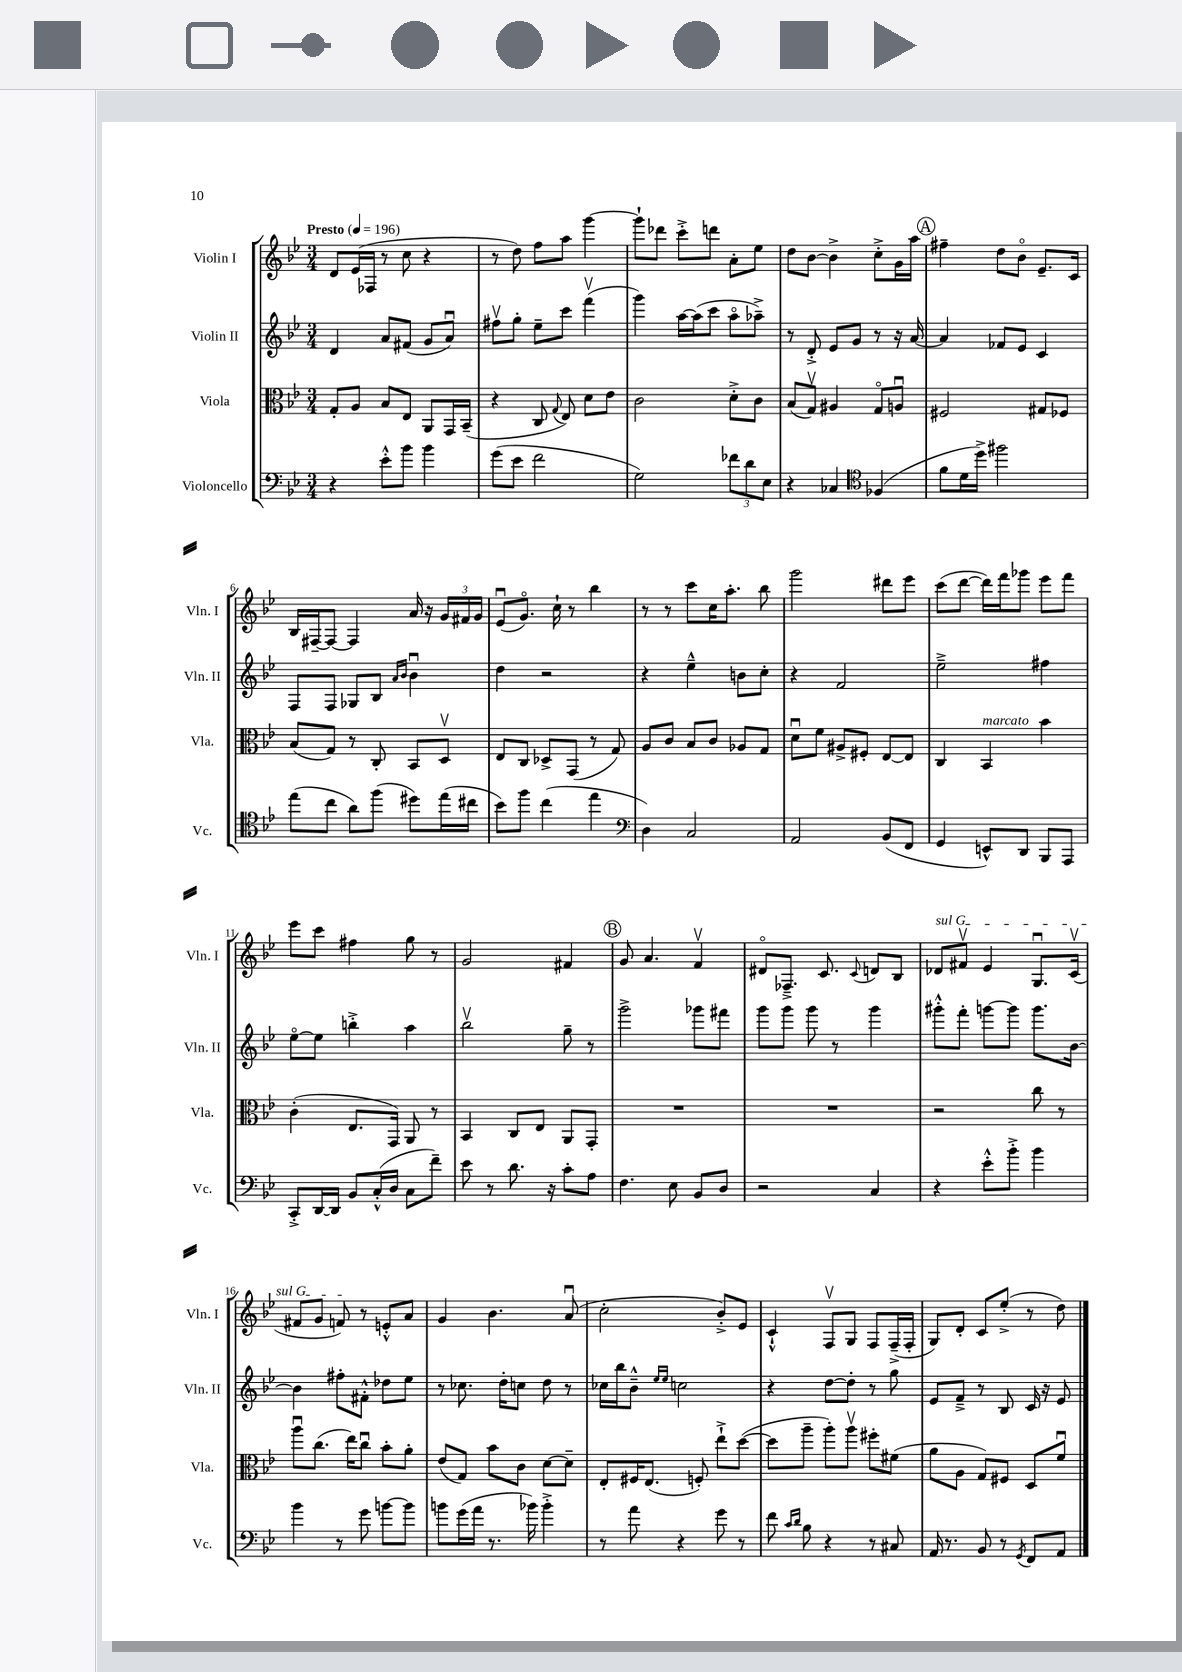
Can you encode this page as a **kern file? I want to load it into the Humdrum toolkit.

**kern	**kern	**kern	**kern
*staff4	*staff3	*staff2	*staff1
*clefF4	*clefC3	*clefG2	*clefG2
*k[b-e-]	*k[b-e-]	*k[b-e-]	*k[b-e-]
*M3/4	*M3/4	*M3/4	*M3/4
*MM196	*MM196	*MM196	*MM196
4r	8G'	4d	8d
.	8A	.	(16e-
.	.	.	16F-
8e-'^^	8B-	8a	8r
8b-	8E-	(8f#	8cc
4b-	8AA	8g	4r
.	16GG	8au)	.
.	(16BB-~	.	.
=	=	=	=
(8g	4r	8ff#v	8r
8e-	.	8gg'	8dd)
2f	8C	8ee-~	8ff
.	8qqG	.	.
.	8E-)	8ccc	8aa
.	8d	(4fffv	[4ggg
.	8e-	.	.
=	=	=	=
2G)	2c	4ggg)	8ggg`]
.	.	.	8ddd-
.	.	[16aa	8ccc'^
.	.	(16aa]	.
.	.	8ccc	8ddd
12f-	8d'^	8aao	8a'
12d	.	.	.
.	8c	8aa-~^)	8ee-
12E-	.	.	.
=	=	=	=
4r	(8B-	8r	8dd
.	8Gv)	8d'^	[8b-
4C-	4A#	8e-	4b-^]
.	.	8g	.
*clefC4	*	*	*
(4F-	8Go	8r	8cc'^
.	8Au	16r	16g
.	.	[16a	16aa
=	=	=	=
8f	2F#	4a]	4ff#~
16d	.	.	.
16dd^)	.	.	.
2ff#	.	8f-	8dd
.	.	8e-	8b-o
.	8G#	4c	8.e-~
.	8F-	.	.
.	.	.	16c
=	=	=	=
(8ee-	(8B-	8F	16B-
.	.	.	[16F#~
8cc	8G)	8F	8F#_
8a)	8r	8G-	4F#]
(8ff	8C'	8B-	.
.	.	16qqa	.
.	.	16qqb-	.
8dd#)	8BB-	4b-u	16a
.	.	.	16r
(16ee-	8Dv	.	24g
.	.	.	24f#
16cc#	.	.	.
.	.	.	24g
=	=	=	=
8b-)	8E-	4dd	(8e-u
8ff	8C	.	8.go)
(4cc	8D-^	2r	.
.	.	.	16cc`
.	(8GG	.	8r
4ee-	8r	.	4bb-
.	8G)	.	.
=	=	=	=
*clefF4	*	*	*
4D)	8A	4r	8r
.	8c	.	8r
2C	8B-	4ee-~^^	8ccc
.	8c	.	16cc
.	.	.	8.aa'
.	8A-	8b	.
.	8G	8cc'	8bb-
=	=	=	=
2AA	8du	4r	2ggg
.	8f	.	.
.	8A#^	2f	.
.	8F#'	.	.
(8BB-	[8E-	.	8ddd#
8FF	8E-]	.	8eee-
=	=	=	=
4GG	4C	2ee-~^	(8ccc
.	.	.	[8ddd
8EE^^)	4BB-	.	16ddd])
.	.	.	16fff
8DD	.	.	8ggg-
8BBB-	4b-	4ff#	8eee-
8AAA	.	.	8fff
=	=	=	=
8CC'^	(4c'	[8ee-o	8eee-
[16DD	.	8ee-]	8ccc
16DD]	.	.	.
8BB-	8.E-	4bb'^	4ff#
(16C'^^	.	.	.
16D	16GG)	.	.
8C	8AA	4aa	8gg
8f~)	8r	.	8r
=	=	=	=
8e-	4BB-	2bb-v	2g
8r	.	.	.
8.d	8C	.	.
.	8E-	.	.
16r	.	.	.
8c'	8AA	8gg~	4f#
8A	8GG'	8r	.
=	=	=	=
4.F	2.r	2ggg^	8g
.	.	.	4.a
8E-	.	.	.
8BB-	.	8ggg-	4fv
8D	.	8fff#	.
=	=	=	=
2r	2.r	8ggg	8d#o
.	.	8ggg	8.F-~^
.	.	8ggg	.
.	.	.	8.c
.	.	8r	.
.	.	.	8qqc
4C	.	4ggg	8d
.	.	.	8B-
=	=	=	=
4r	2r	8ggg#'^^	8d-
.	.	8fff'	8f#v
8e-'^^	.	[8ggg	4e-
8b-'^	.	8ggg]	.
4b-	8cc	8.ggg	8.Gu
.	8r	.	.
.	.	[16b-	(16cv
=	=	=	=
4b-	8aau	4b-]	8f#
.	(8.cc	.	8g
8r	.	8ff#'	8f)
.	16ee-)	.	.
8g	8ccu	8f#'^^	8r
[8b	8b-'	8dd-	8e'^^
8b]	8a'	8ee-	8a
=	=	=	=
8b	(8e-	8r	4g
(16g	8G)	8.cc-	.
16a	.	.	.
8.r	8b-	.	4.b-
.	.	16dd'	.
.	8c	8cc	.
16b-)	.	.	.
4b-'^	[8d	8dd	.
.	8d~]	8r	(8au
=	=	=	=
8r	8E-'	16cc-	2cc'
.	.	16bb-	.
8a	16F#	8b-~^^	.
.	(8.E-	.	.
.	.	16qqee-	.
.	.	16qqee-	.
4r	.	2cc	.
.	8F')	.	.
8g	8ee-`^	.	8b-'^)
8r	([8dd	.	8e-
=	=	=	=
8f	8dd]	4r	4c`^^
16qqc	.	.	.
16qqd	.	.	.
8B-	8aa~	.	.
4r	8aa')	[8dd	8Fv
.	8aav	8dd']	8G
8r	8ff#'	8r	8F
8C#	(8f#	8gg	(16F~^
.	.	.	16F'
=	=	=	=
16AA	8a	8e-	8G)
8.r	.	.	.
.	8A	8f~^	8d'
8BB-	8G)	8r	8c
8r	8F#	8B-	(8ee-'^
8qGG	.	.	.
8FF	8D	16c	8r
.	.	16r	.
8AA	8fu	8e-	8dd)
==	==	==	==
*-	*-	*-	*-
